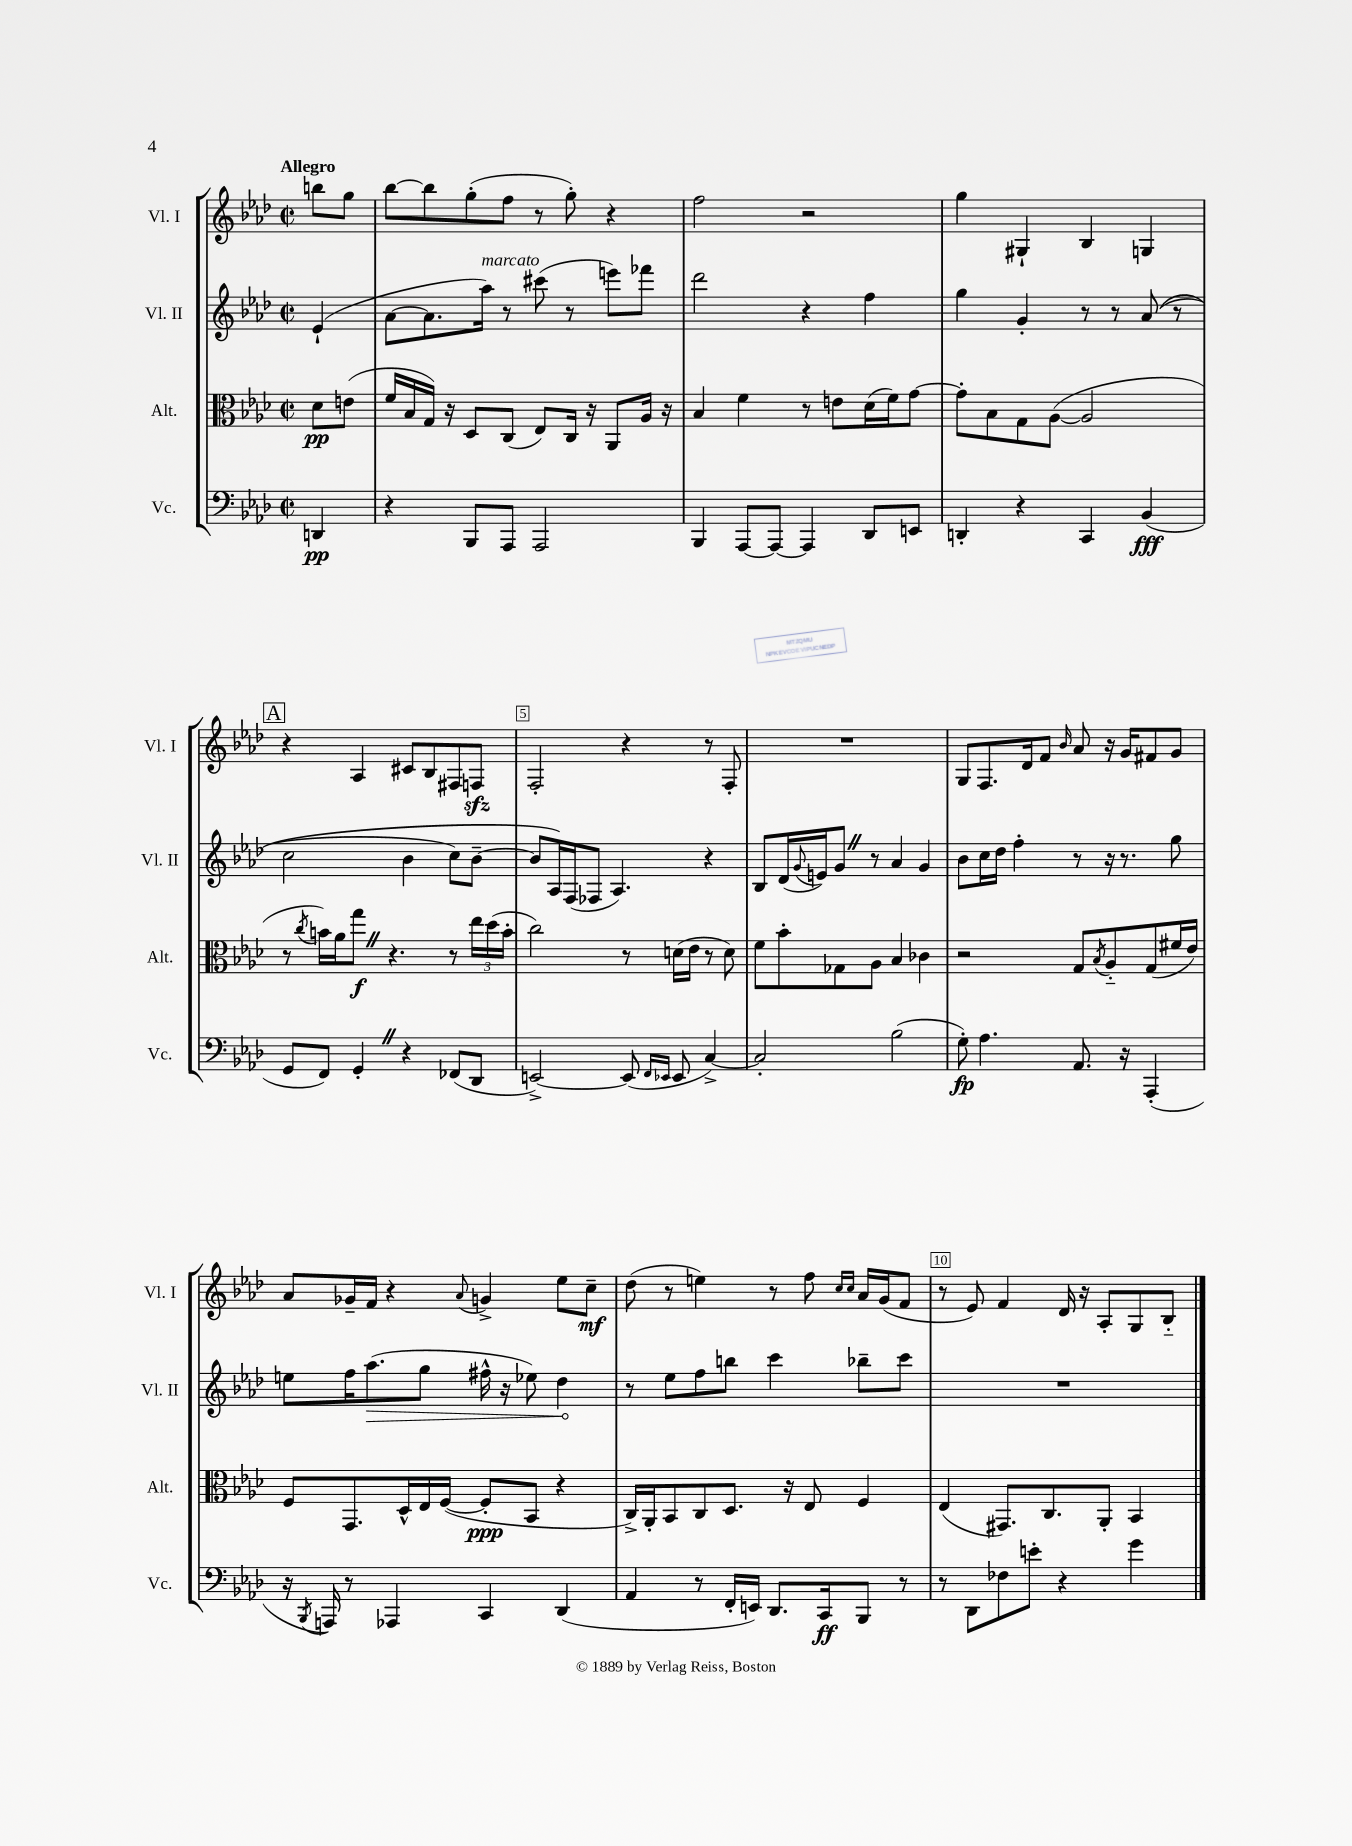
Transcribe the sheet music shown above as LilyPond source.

<<
\new StaffGroup <<
\new Staff = "s0" \with { instrumentName = "Vl. I" shortInstrumentName = "Vl. I" } {
    \clef treble \key aes \major \defaultTimeSignature \time 2/2 \partial 4 \tempo "Allegro"
    b''8 g''8 |
    bes''8~ bes''8 g''8-.( f''8 r8 g''8-.) r4 |
    f''2 r2 |
    g''4 gis4-! bes4 g4 |
    \mark \markup { \box "A" } r4 aes4 cis'8 bes8 fis8 f8\sfz |
    f2-. r4 r8 f8-. |
    R1 |
    g8 f8. des'16 f'8 \grace { bes'16 } aes'8 r16 g'16 fis'8 g'8 |
    aes'8 ges'16-- f'16 r4 \appoggiatura { aes'8 } g'4-> ees''8 c''8--\mf |
    des''8( r8 e''4) r8 f''8 \grace { c''16 c''16 } aes'16 g'16( f'8 |
    r8 ees'8) f'4 des'16 r16 aes8-. g8 bes8-_ \bar "|." |
}
\new Staff = "s1" \with { instrumentName = "Vl. II" shortInstrumentName = "Vl. II" } {
    \clef treble \key aes \major \defaultTimeSignature \time 2/2 \partial 4
    ees'4-!( |
    aes'8~ aes'8. aes''16^\markup { \italic "marcato" }) r8 cis'''8( r8 e'''8) fes'''8 |
    des'''2 r4 f''4 |
    g''4 g'4-. r8 r8 aes'8(\( r8 |
    \mark \markup { \box "A" } c''2 bes'4 c''8) bes'8~-- |
    bes'8 aes16\) f16( fes8 aes4.) r4 |
    bes8 des'16( \appoggiatura { g'8 } e'16) g'8 \once \override BreathingSign.text = \markup { \musicglyph "scripts.caesura.straight" } \breathe r8 aes'4 g'4 |
    bes'8 c''16 des''16 f''4-. r8 r16 r8. g''8 |
    e''8 f''16 \once \override Hairpin.circled-tip = ##t aes''8.\>( g''8 fis''16-^ r16 ees''8) des''4\! |
    r8 ees''8 f''8 b''8 c'''4 bes''8-- c'''8 |
    R1 \bar "|." |
}
\new Staff = "s2" \with { instrumentName = "Alt." shortInstrumentName = "Alt." } {
    \clef alto \key aes \major \defaultTimeSignature \time 2/2 \partial 4
    des'8\pp e'8( |
    f'16 bes16 g16) r16 des8 c8( ees8) c16 r16 aes,8 aes16 r16 |
    bes4 f'4 r8 e'8 des'16( f'16) g'8~ |
    g'8-. bes8 g8 aes8~( aes2 |
    \mark \markup { \box "A" } r8 \acciaccatura { c''8 } b'16) aes'16 g''8\f \once \override BreathingSign.text = \markup { \musicglyph "scripts.caesura.straight" } \breathe r4. r8 \tuplet 3/2 { ees''16 des''16( b'16-. } |
    c''2) r8 d'16( ees'16 r8 d'8) |
    f'8 bes'8-. ges8 aes8 bes4 ces'4 |
    r2 g8 \acciaccatura { bes8 } aes8-_ g8( fis'16 ees'16) |
    f8 g,8. des16-^ ees16 f16~( f8-.\ppp bes,8 r4 |
    c16->) aes,16-. bes,8 c8 des8. r16 ees8 f4 |
    ees4( gis,8.) c8. aes,8-. bes,4 \bar "|." |
}
\new Staff = "s3" \with { instrumentName = "Vc." shortInstrumentName = "Vc." } {
    \clef bass \key aes \major \defaultTimeSignature \time 2/2 \partial 4
    d,4\pp |
    r4 bes,,8 aes,,8 aes,,2 |
    bes,,4 aes,,8~ aes,,8~ aes,,4 des,8 e,8 |
    d,4-. r4 c,4 bes,4\fff( |
    \mark \markup { \box "A" } g,8 f,8) g,4-. \once \override BreathingSign.text = \markup { \musicglyph "scripts.caesura.straight" } \breathe r4 fes,8( des,8 |
    e,2~->) e,8( \grace { f,16 ees,16 } ees,8 c4~->) |
    c2-. bes2( |
    g8-.\fp) aes4. aes,8. r16 aes,,4-.( |
    r16 \acciaccatura { bes,,8 } a,,16) r8 aes,,4 c,4 des,4( |
    aes,4 r8 f,16-. e,16) des,8. c,16\ff bes,,8 r8 |
    r8 des,8 fes8 e'8-. r4 g'4 \bar "|." |
}
>>
>>
\layout { \context { \Score \override BarNumber.break-visibility = ##(#f #t #t) barNumberVisibility = #(every-nth-bar-number-visible 5) \override BarNumber.stencil = #(make-stencil-boxer 0.1 0.3 ly:text-interface::print) } }
